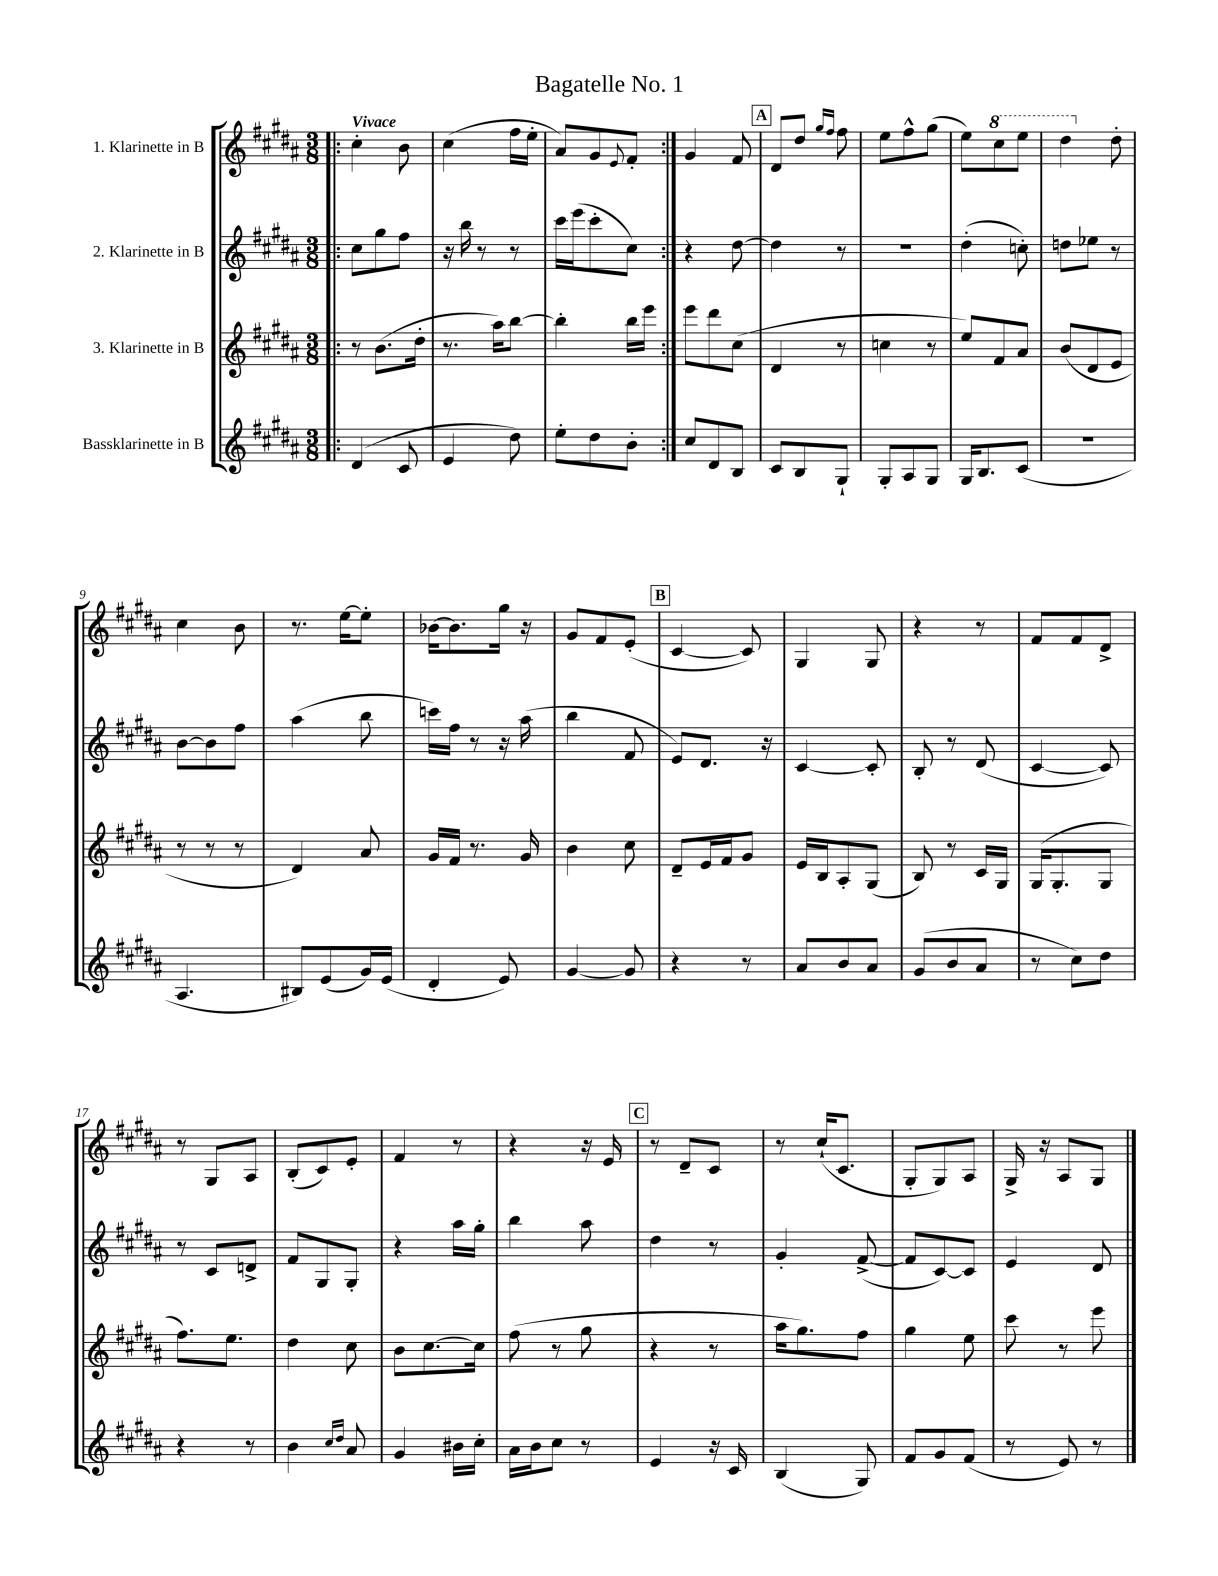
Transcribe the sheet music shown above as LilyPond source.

\header { title = "Bagatelle No. 1" }
<<
\new StaffGroup <<
\new Staff = "s0" \with { instrumentName = "1. Klarinette in B" } {
    \clef treble \key b \major \numericTimeSignature \time 3/8 \tempo "Vivace"
    \repeat volta 2 { \bar ".|:" cis''4-. b'8 |
    cis''4( fis''16 e''16-. |
    ais'8) gis'8 \appoggiatura { e'8 } fis'8-. | }
    gis'4 fis'8 |
    \mark \markup { \box "A" } dis'8 dis''8 \grace { gis''16 fis''16 } fis''8 |
    e''8 fis''8-^ gis''8( |
    e''8) \ottava #1 cis'''8 e'''8 |
    dis'''4 \ottava #0 dis''8-. |
    cis''4 b'8 |
    r8. e''16~ e''8-. |
    bes'16~ bes'8. gis''16 r16 |
    gis'8 fis'8 e'8-.( |
    \mark \markup { \box "B" } cis'4~ cis'8) |
    gis4 gis8 |
    r4 r8 |
    fis'8 fis'8 dis'8-> |
    r8 gis8 ais8 |
    b8-.( cis'8) e'8-. |
    fis'4 r8 |
    r4 r16 e'16 |
    \mark \markup { \box "C" } r8 dis'8-- cis'8 |
    r8 cis''16-!( cis'8. |
    gis8-. gis8) ais8 |
    gis16-> r16 ais8 gis8 \bar "|." |
}
\new Staff = "s1" \with { instrumentName = "2. Klarinette in B" } {
    \clef treble \key b \major \numericTimeSignature \time 3/8
    \repeat volta 2 { \bar ".|:" cis''8 gis''8 fis''8 |
    r16 b''16 r8 r8 |
    cis'''16 e'''16( cis'''8-. cis''8) | }
    r4 dis''8~ |
    \mark \markup { \box "A" } dis''4 r8 |
    R4. |
    dis''4-.( c''8-.) |
    d''8 ees''8 r8 |
    b'8~ b'8 fis''8 |
    ais''4( b''8 |
    c'''16) fis''16 r8 r16 ais''16( |
    b''4 fis'8 |
    \mark \markup { \box "B" } e'8) dis'8. r16 |
    cis'4~ cis'8-. |
    b8-. r8 dis'8( |
    cis'4~ cis'8) |
    r8 cis'8 d'8-> |
    fis'8 gis8 gis8-. |
    r4 ais''16 gis''16-. |
    b''4 ais''8 |
    \mark \markup { \box "C" } dis''4 r8 |
    gis'4-. fis'8~->( |
    fis'8 cis'8~) cis'8 |
    e'4 dis'8 \bar "|." |
}
\new Staff = "s2" \with { instrumentName = "3. Klarinette in B" } {
    \clef treble \key b \major \numericTimeSignature \time 3/8
    \repeat volta 2 { \bar ".|:" r8 b'8.( dis''16-. |
    r8. ais''16) b''8~ |
    b''4-. b''16 e'''16 | }
    e'''8 dis'''8 cis''8( |
    \mark \markup { \box "A" } dis'4 r8 |
    c''4 r8 |
    e''8) fis'8 ais'8 |
    b'8( dis'8 e'8 |
    r8 r8 r8 |
    dis'4) ais'8 |
    gis'16 fis'16 r8. gis'16 |
    b'4 cis''8 |
    \mark \markup { \box "B" } dis'8-- e'16 fis'16 gis'8 |
    e'16 b16 ais8-. gis8( |
    b8) r8 cis'16 gis16 |
    gis16( gis8.-. gis8 |
    fis''8.) e''8. |
    dis''4 cis''8 |
    b'8 cis''8.~ cis''16 |
    fis''8( r8 gis''8 |
    \mark \markup { \box "C" } r4 r8 |
    ais''16 gis''8.) fis''8 |
    gis''4 e''8 |
    cis'''8 r8 e'''8 \bar "|." |
}
\new Staff = "s3" \with { instrumentName = "Bassklarinette in B" } {
    \clef treble \key b \major \numericTimeSignature \time 3/8
    \repeat volta 2 { \bar ".|:" dis'4( cis'8 |
    e'4 dis''8) |
    e''8-. dis''8 b'8-. | }
    cis''8 dis'8 b8 |
    \mark \markup { \box "A" } cis'8 b8 gis8-! |
    gis8-. ais8 gis8 |
    gis16 b8. cis'8( |
    r4. |
    ais4. |
    bis8) e'8( gis'16) e'16( |
    dis'4-. e'8) |
    gis'4~ gis'8 |
    \mark \markup { \box "B" } r4 r8 |
    ais'8 b'8 ais'8 |
    gis'8( b'8 ais'8 |
    r8 cis''8) dis''8 |
    r4 r8 |
    b'4 \grace { cis''16 dis''16 } ais'8 |
    gis'4 bis'16 cis''16-. |
    ais'16 b'16 cis''8 r8 |
    \mark \markup { \box "C" } e'4 r16 cis'16 |
    b4( gis8) |
    fis'8 gis'8 fis'8( |
    r8 e'8) r8 \bar "|." |
}
>>
>>
